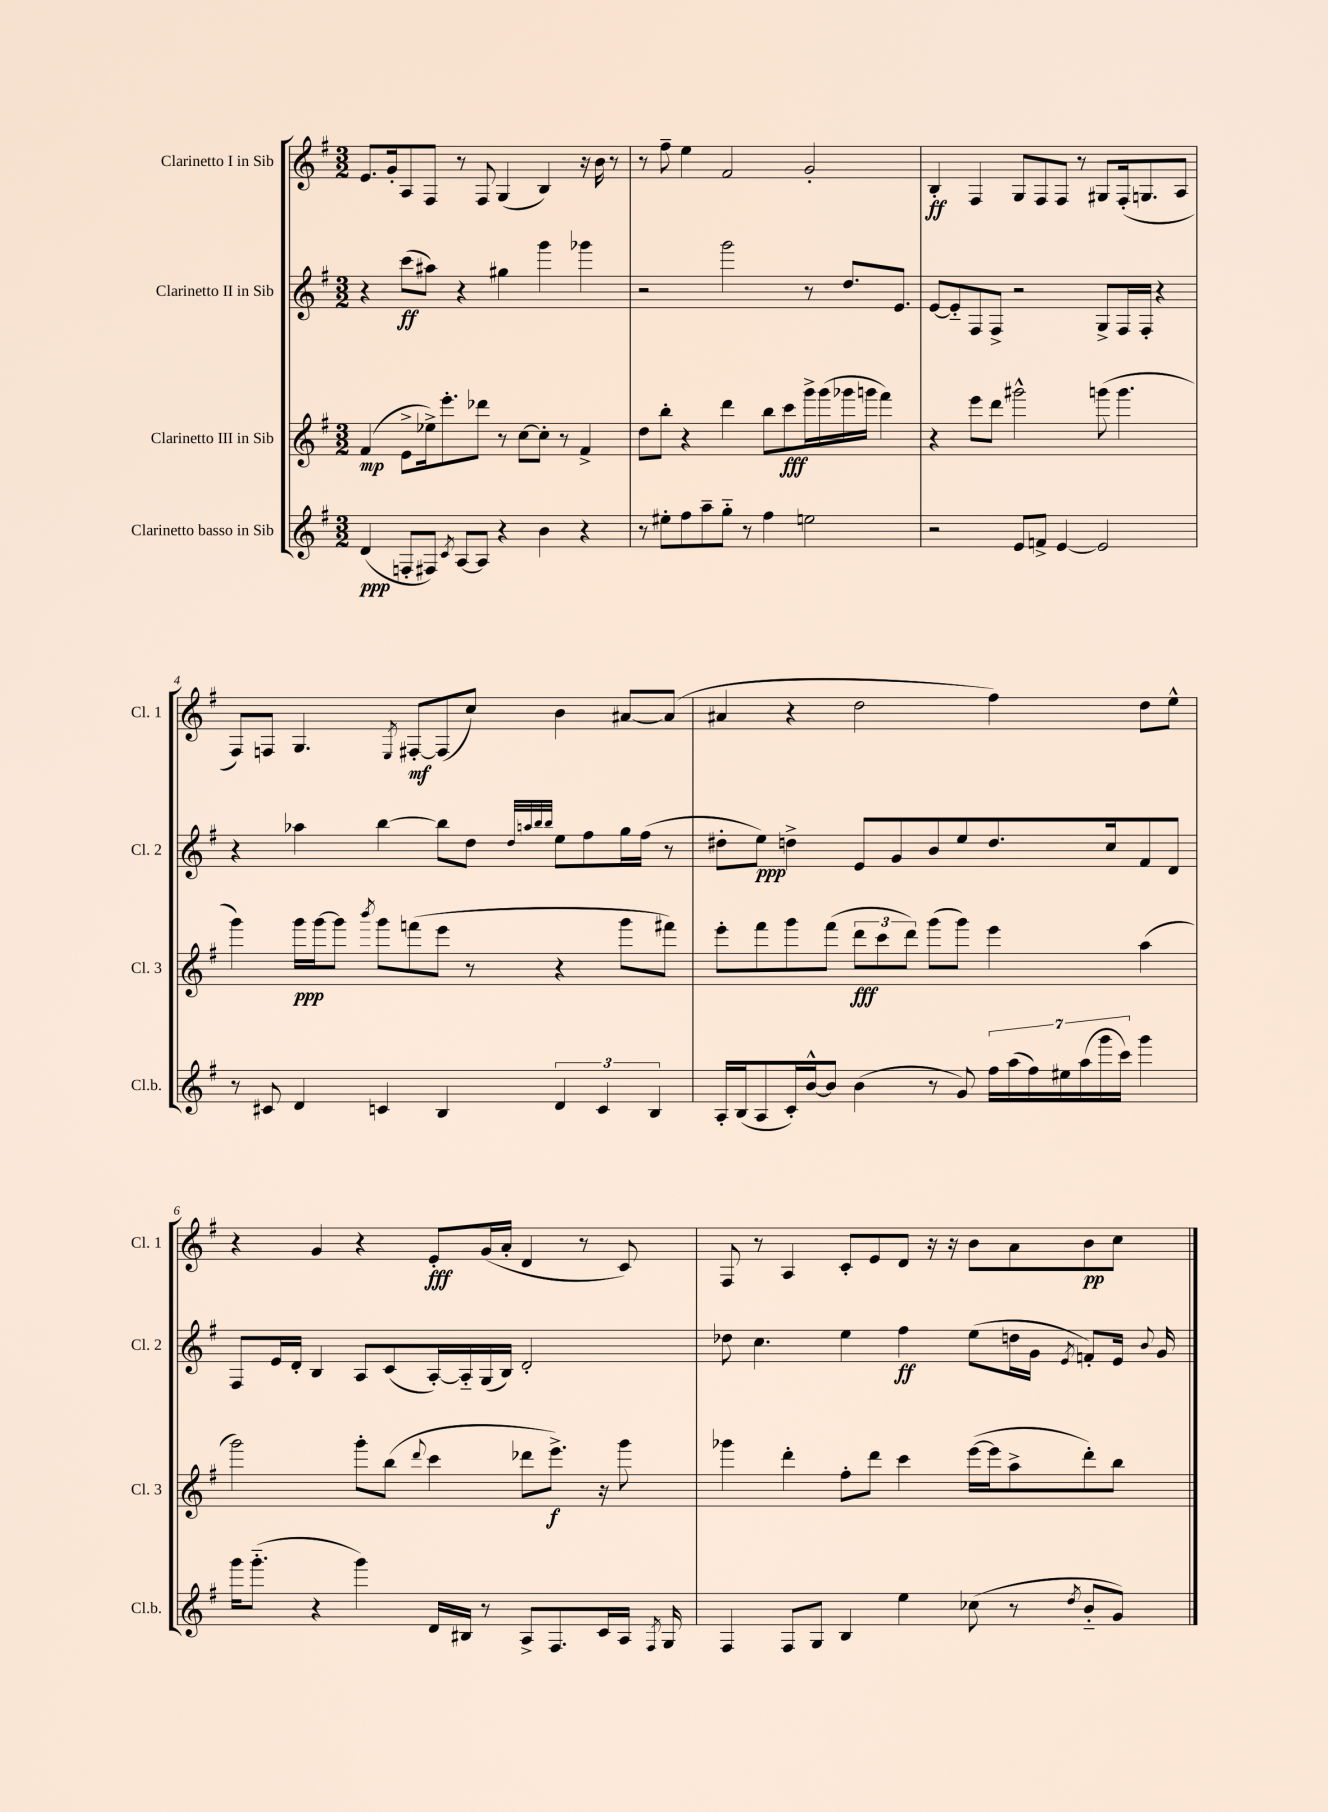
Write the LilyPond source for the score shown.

<<
\new StaffGroup <<
\new Staff = "s0" \with { instrumentName = "Clarinetto I in Sib" shortInstrumentName = "Cl. 1" } {
    \clef treble \key g \major \numericTimeSignature \time 3/2
    \autoBeamOff e'8.[ g'16-. a8 fis8] r8 fis8 g4( b4) r16 b'16 r8 |
    r8 fis''8-- e''4 fis'2 g'2-. |
    b4-.\ff fis4 g8[ fis8 fis8] r8 gis8[ fis16-.( g8. a8] |
    fis8[) f8] g4. \acciaccatura { e8 } fis8[~-.\mf fis8( c''8]) b'4 ais'8[~ ais'8]( |
    ais'4 r4 d''2 fis''4) d''8[ e''8]-^ |
    r4 g'4 r4 e'8[-.\fff g'16( a'16]-. d'4 r8 c'8) |
    fis8 r8 a4 c'8[-. e'8 d'8] r16 r16 b'8[ a'8 b'8\pp c''8] \bar "|." |
}
\new Staff = "s1" \with { instrumentName = "Clarinetto II in Sib" shortInstrumentName = "Cl. 2" } {
    \clef treble \key g \major \numericTimeSignature \time 3/2
    \autoBeamOff r4 c'''8[\ff( ais''8]) r4 gis''4 g'''4 ges'''4 |
    r2 g'''2 r8 d''8.[ e'8.] |
    e'8[~ e'8-_ fis8 fis8]-> r2 g8[-> fis16 fis16]-. r4 |
    r4 aes''4 b''4~ b''8[ d''8] \grace { d''32[ a''32 b''32 b''32] } e''8[ fis''8 g''16 fis''16]( r8 |
    dis''8[-. e''8]\ppp) d''4-> e'8[ g'8 b'8 e''8 d''8. c''16 fis'8 d'8] |
    fis8[ e'16 d'16]-. b4 a8[ c'8( a16~-.) a16-_ g16( b16]) d'2-. |
    des''8 c''4. e''4 fis''4\ff e''8[( d''16 g'16] \acciaccatura { e'8 } f'8[-.) e'16] \appoggiatura { b'8 } g'16 \bar "|." |
}
\new Staff = "s2" \with { instrumentName = "Clarinetto III in Sib" shortInstrumentName = "Cl. 3" } {
    \clef treble \key g \major \numericTimeSignature \time 3/2
    \autoBeamOff fis'4\mp( e'8[-> ees''16->) e'''8.-. des'''8] r8 c''8[~ c''8]-. r8 fis'4-> |
    d''8[ b''8]-. r4 d'''4 b''8[ c'''8\fff g'''16-> g'''16( ges'''16 g'''16] fis'''4) |
    r4 e'''8[ d'''8] gis'''2-^ g'''8( g'''4. |
    g'''4) g'''16[\ppp g'''16~ g'''8] \acciaccatura { b'''8 } g'''8[ f'''8( e'''8] r8 r4 g'''8[ fis'''8]) |
    e'''8[-. fis'''8 g'''8 fis'''8]( \tuplet 3/2 { d'''8[\fff c'''8 d'''8]) } g'''8[( g'''8]) e'''4 a''4( |
    g'''2) g'''8[-. b''8]( \appoggiatura { d'''8 } c'''4 des'''8[ e'''8.]->\f) r16 g'''8 |
    ges'''4 d'''4-. fis''8[-. d'''8] c'''4 e'''16[~( e'''16 a''8-> d'''8-.) b''8] \bar "|." |
}
\new Staff = "s3" \with { instrumentName = "Clarinetto basso in Sib" shortInstrumentName = "Cl.b." } {
    \clef treble \key g \major \numericTimeSignature \time 3/2
    \autoBeamOff d'4\ppp( f8[-. fis8]) \acciaccatura { c'8 } a8[~ a8] r4 b'4 r4 |
    r8 eis''8[-. fis''8 a''8-- g''8]-_ r8 fis''4 e''2 |
    r2 e'8[ f'8]-> e'4~ e'2 |
    r8 cis'8 d'4 c'4 b4 \tuplet 3/2 { d'4 c'4 b4 } |
    a16[-. b16( a8 c'16-.) b'16~-^ b'8] b'4( r8 g'8) \tuplet 7/4 { fis''16[ a''16( fis''16) eis''16 a''16( g'''16 c'''16]) } g'''4 |
    g'''16[ g'''8.]-_( r4 g'''4) d'16[ bis16] r8 a8[-> fis8. c'16 a16] \acciaccatura { fis8 } g16 |
    fis4 fis8[ g8] b4 e''4 ces''8( r8 \acciaccatura { d''8 } b'8[-_ g'8]) \bar "|." |
}
>>
>>
